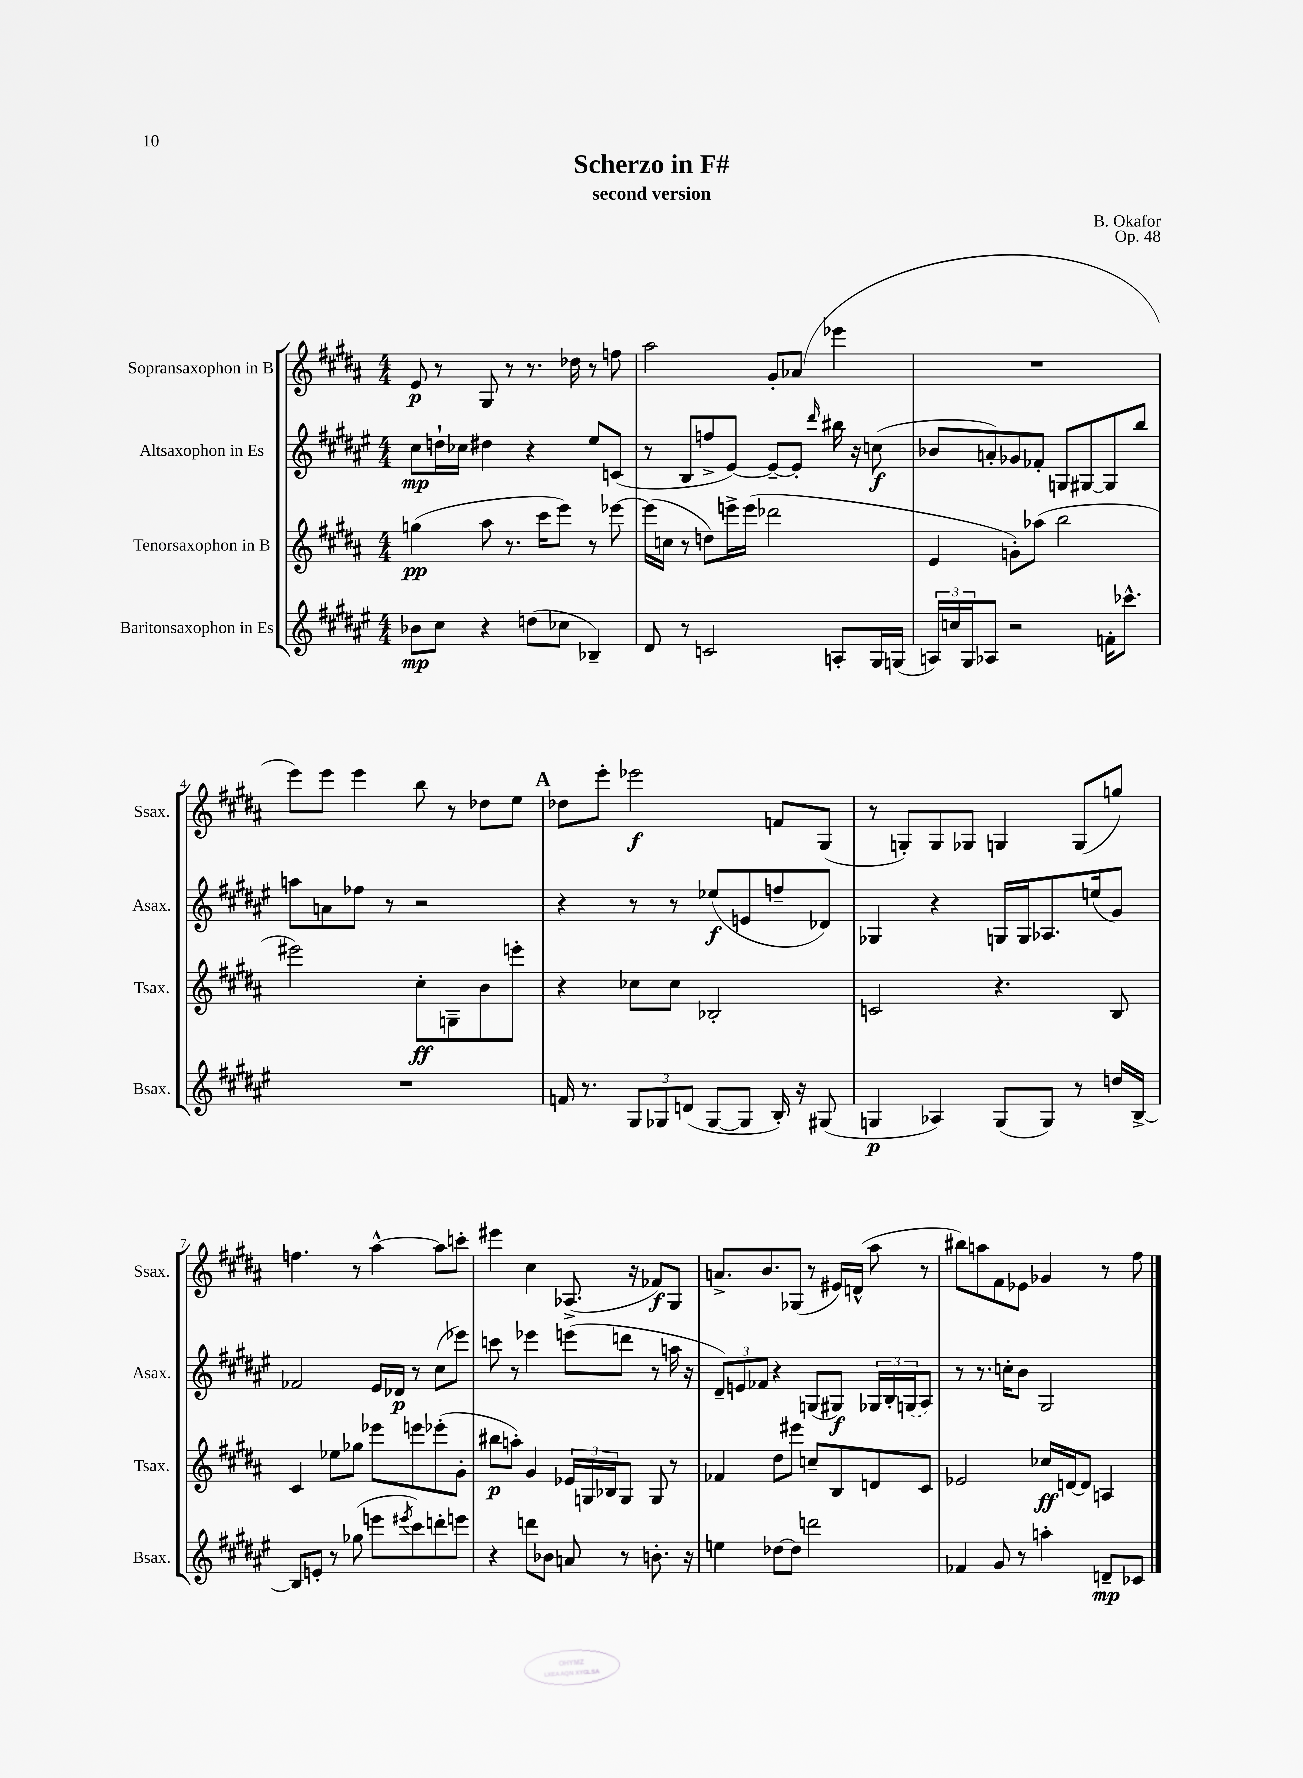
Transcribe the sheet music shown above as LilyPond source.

\header { title = "Scherzo in F#" composer = "B. Okafor" subtitle = "second version" opus = "Op. 48" }
<<
\new StaffGroup <<
\new Staff = "s0" \with { instrumentName = "Sopransaxophon in B" shortInstrumentName = "Ssax." } {
    \clef treble \key b \major \numericTimeSignature \time 4/4
    e'8\p r8 gis8 r8 r8. des''16 r8 f''8 |
    ais''2 gis'8-. aes'8( ees'''4 |
    R1 |
    e'''8) e'''8 e'''4 b''8 r8 des''8 e''8 |
    \mark \markup { \bold "A" } des''8 e'''8-. ees'''2\f f'8 gis8( |
    r8 g8-.) g8 ges8 g4 g8( g''8) |
    f''4. r8 ais''4~-^ ais''8 c'''8-. |
    eis'''4 cis''4 aes8.->( r16 fes'8\f) gis8 |
    a'8.-> b'8. ges8( r8 eis'16) d'16-^( ais''8 r8 |
    bis''8) a''8 fis'8 ees'8 ges'4 r8 fis''8 \bar "|." |
}
\new Staff = "s1" \with { instrumentName = "Altsaxophon in Es" shortInstrumentName = "Asax." } {
    \clef treble \key fis \major \numericTimeSignature \time 4/4
    cis''8\mp d''16-! ces''16 dis''4 r4 eis''8 c'8( |
    r8 b8 f''8-> eis'8~) eis'8~-- eis'8-. \grace { dis'''16 } bis''16 r16 c''8\f( |
    bes'8 a'8-.) ges'8 fes'8-. g8 gis8~ gis8 b''8 |
    a''8 a'8 fes''8 r8 r2 |
    \mark \markup { \bold "A" } r4 r8 r8 ees''8\f( e'8 f''8-- des'8) |
    ges4 r4 g16 g16 aes8. e''16( gis'8) |
    fes'2 eis'16 des'16\p r8 cis''8( ees'''8) |
    c'''8 r8 ees'''4 e'''8( d'''8 r8 a''16 r16 |
    \tuplet 3/2 { dis'8--) e'8 fes'8 } r4 g8( gis8\f) \tuplet 3/2 { ges16 b16-. \once \slurDashed g16( } ais8) |
    r8 r8. c''16-. b'8 gis2 \bar "|." |
}
\new Staff = "s2" \with { instrumentName = "Tenorsaxophon in B" shortInstrumentName = "Tsax." } {
    \clef treble \key b \major \numericTimeSignature \time 4/4
    g''4\pp( ais''8 r8. cis'''16 e'''8) r8 ees'''8~ |
    ees'''16( c''16 r8 d''8) e'''16-> e'''16( des'''2 |
    e'4 g'8-.) aes''8( b''2 |
    eis'''2) cis''8-.\ff g8-- b'8 e'''8-. |
    \mark \markup { \bold "A" } r4 ces''8 ces''8 bes2-. |
    c'2 r4. b8 |
    cis'4 ees''8 ges''8 ees'''8 e'''8 ees'''8-.( gis'8-. |
    bis''8\p a''8-.) gis'4 \tuplet 3/2 { ees'16 g16 bes16 } g8 g8 r8 |
    fes'4 dis''8 eis'''8 c''8-- b8 d'8 cis'8 |
    ees'2 ces''16\ff d'16~ d'8 a4 \bar "|." |
}
\new Staff = "s3" \with { instrumentName = "Baritonsaxophon in Es" shortInstrumentName = "Bsax." } {
    \clef treble \key fis \major \numericTimeSignature \time 4/4
    bes'8\mp cis''8 r4 d''8( ces''8 bes4--) |
    dis'8 r8 c'2 a8-. gis16 g16( |
    \tuplet 3/2 { a16) c''16 gis16 } aes8 r2 f'16-. ces'''8.-^ |
    R1 |
    \mark \markup { \bold "A" } f'16 r8. \tuplet 3/2 { gis8 ges8 d'8( } ges8~ ges8 b16-.) r16 gis8( |
    g4\p aes4) g8( g8) r8 d''16 b16~-> |
    b8 e'8-. r8 ges''8( e'''8 \acciaccatura { eis'''8 } cis'''8) d'''8-. e'''8 |
    r4 d'''8 bes'8 a'8 r8 b'8.-. r16 |
    e''4 des''8~ des''8 d'''2 |
    fes'4 gis'8 r8 a''4-. d'8--\mp ces'8 \bar "|." |
}
>>
>>
